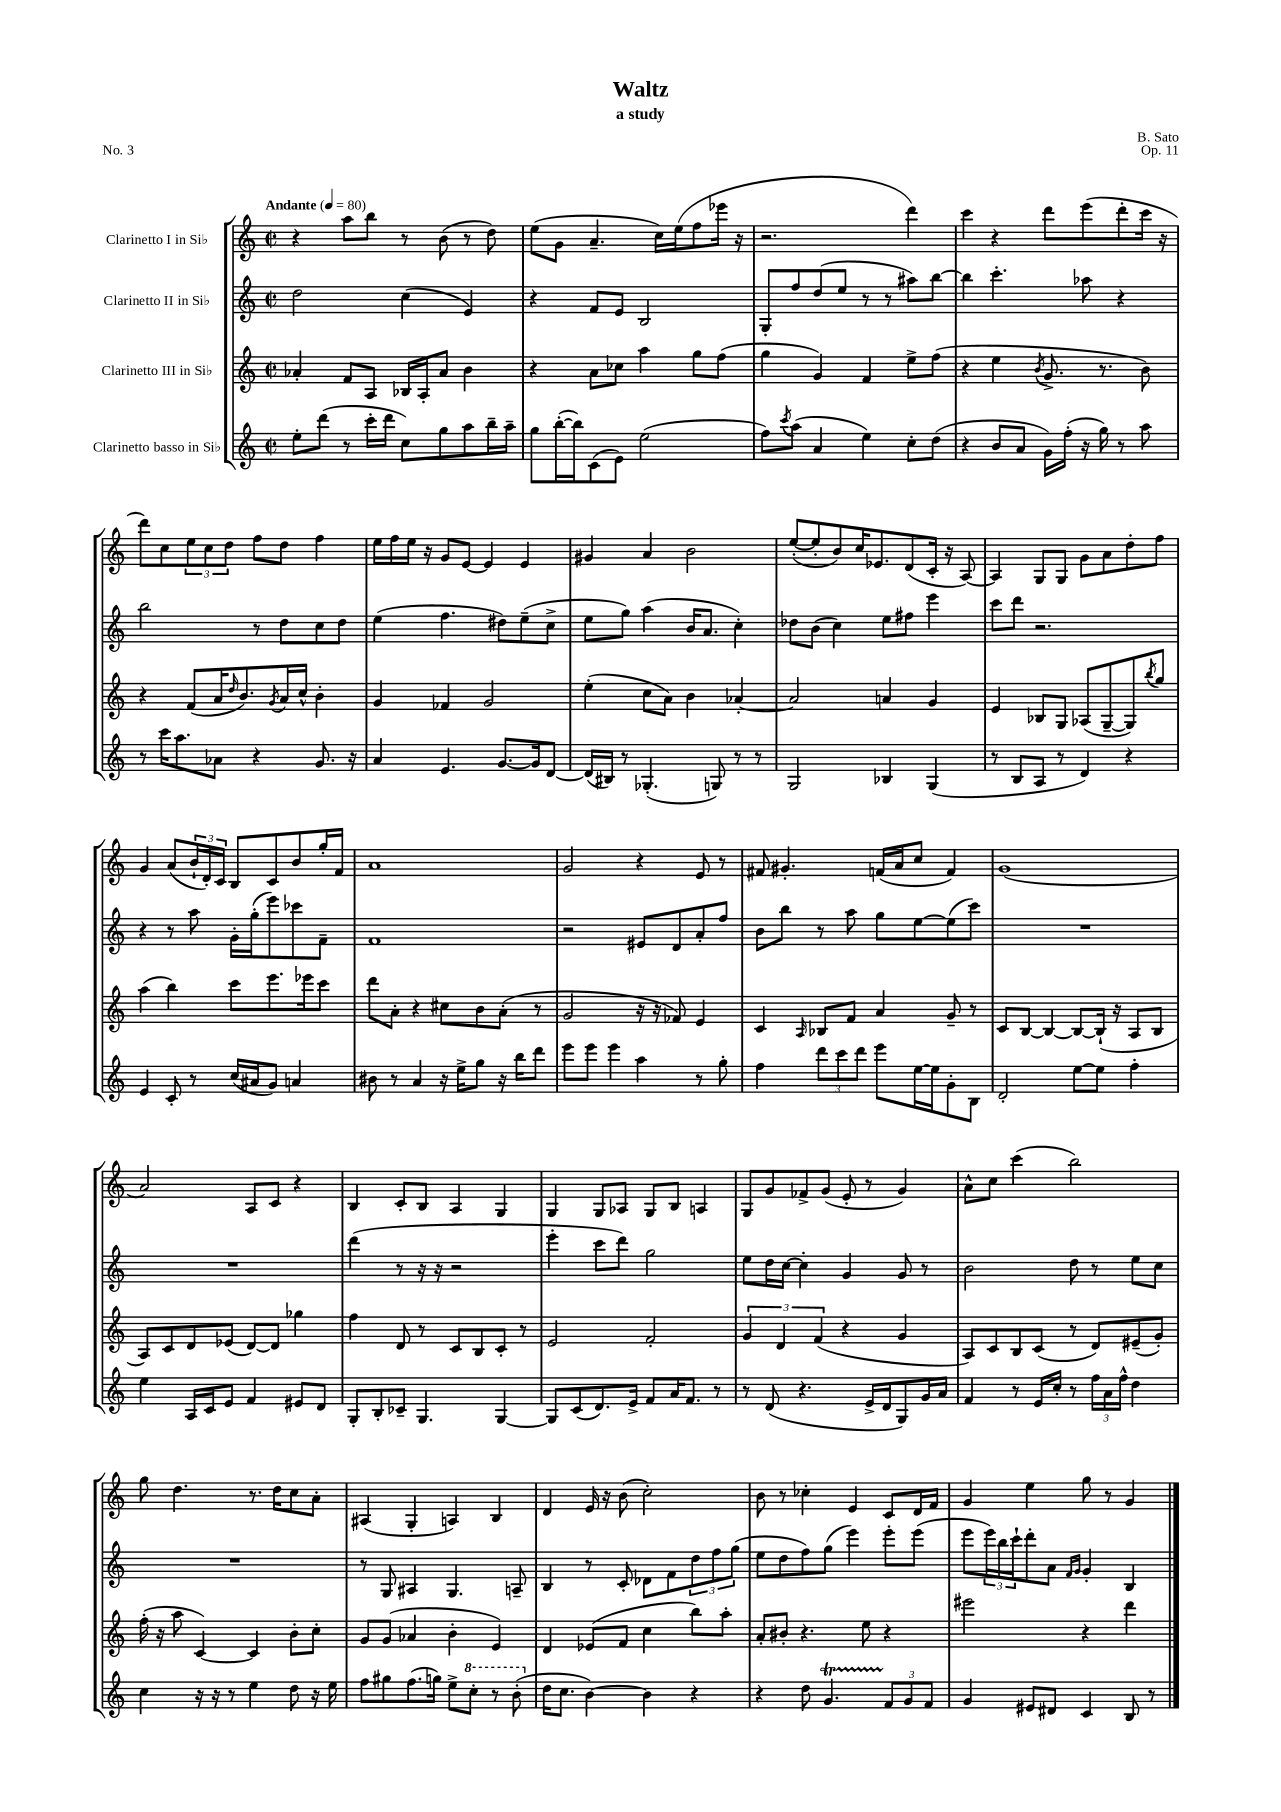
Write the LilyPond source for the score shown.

\header { title = "Waltz" composer = "B. Sato" subtitle = "a study" opus = "Op. 11" piece = "No. 3" }
<<
\new StaffGroup <<
\new Staff = "s0" \with { instrumentName = "Clarinetto I in Sib" } {
    \clef treble \key c \major \defaultTimeSignature \time 2/2 \tempo "Andante" 4 = 80
    r4 a''8 b''8 r8 b'8( r8 d''8) |
    e''8( g'8 a'4.-- c''16) e''16( f''8 ees'''16 r16 |
    r2. d'''4) |
    c'''4 r4 d'''8 e'''8( d'''8-. c'''16 r16 |
    d'''8) c''8 \tuplet 3/2 { e''8 c''8 d''8 } f''8 d''8 f''4 |
    e''16 f''16 e''16 r16 g'8 e'8~ e'4 e'4 |
    gis'4 a'4 b'2 |
    e''8~-.( e''8-. b'8) c''16 ees'8. d'8( c'16-. r16 a8~) |
    a4 g8 g8 g'8 a'8 d''8-. f''8 |
    g'4 a'8( \tuplet 3/2 { b'16-! d'16-.) c'16 } b8 c'8 b'8 g''16-. f'16 |
    a'1 |
    g'2 r4 e'8 r8 |
    fis'8 gis'4.-. f'16( a'16 c''8 f'4) |
    g'1( |
    a'2) a8 c'8 r4 |
    b4 c'8-. b8 a4 g4 |
    g4 g8 aes8 g8 b8 a4 |
    g8 g'8 fes'8-> g'8( e'8-. r8 g'4) |
    a'8-^ c''8 c'''4( b''2) |
    g''8 d''4. r8. d''16 c''8 a'8-. |
    ais4( g4-. a4) b4 |
    d'4 e'16 r16 b'8( c''2-.) |
    b'8 r8 ces''4-. e'4 c'8 d'16 f'16 |
    g'4 e''4 g''8 r8 g'4 \bar "|." |
}
\new Staff = "s1" \with { instrumentName = "Clarinetto II in Sib" } {
    \clef treble \key c \major \defaultTimeSignature \time 2/2
    d''2 c''4( e'4) |
    r4 f'8 e'8 b2 |
    g8-. f''8 d''8( e''8 r8 r8 ais''8) b''8~ |
    b''4 c'''4.-. aes''8 r4 |
    b''2 r8 d''8 c''8 d''8 |
    e''4( f''4. dis''8) e''8--( c''8-> |
    e''8 g''8) a''4( b'16 a'8. c''4-.) |
    des''8 b'8( c''4) e''8 fis''8 e'''4 |
    c'''8 d'''8 r2. |
    r4 r8 a''8 g'16-. g''16-.( e'''8) ces'''8 f'8-- |
    f'1 |
    r2 eis'8 d'8 a'8-. f''8 |
    b'8 b''8 r8 a''8 g''8 e''8~ e''8( c'''8) |
    R1 |
    R1 |
    d'''4( r8 r16 r16 r2 |
    e'''4-. c'''8 d'''8) g''2 |
    e''8 d''16 c''16~ c''4-. g'4 g'8 r8 |
    b'2 d''8 r8 e''8 c''8 |
    R1 |
    r8 g8 ais4 g4. a8-- |
    b4 r8 c'8-. des'8 f'8 \tuplet 3/2 { d''8 f''8 g''8( } |
    e''8 d''8 f''8) g''8( e'''4) e'''8-. e'''8( |
    e'''8 \tuplet 3/2 { e'''16) b''16 c'''16-! } d'''8-. a'8 \grace { f'16 g'16 } g'4-. b4 \bar "|." |
}
\new Staff = "s2" \with { instrumentName = "Clarinetto III in Sib" } {
    \clef treble \key c \major \defaultTimeSignature \time 2/2
    aes'4-. f'8 a8 bes16 a16-. aes'8 b'4 |
    r4 a'8 ces''8 a''4 g''8 f''8( |
    g''4 g'4) f'4 e''8-> f''8( |
    r4 e''4 \acciaccatura { b'8 } g'8.-> r8. b'8) |
    r4 f'8( a'16 \grace { d''16 } b'8.) \acciaccatura { g'8 } a'16 c''16-^ b'4-. |
    g'4 fes'4 g'2 |
    e''4-.( c''8 a'8) b'4 aes'4~-. |
    aes'2 a'4 g'4 |
    e'4 bes8 g8 aes8( g8~-- g8) \acciaccatura { b''8 } g''8 |
    a''4( b''4) c'''8 e'''8. ees'''16 c'''8 |
    d'''8 a'8-. r4 cis''8 b'8 a'8-.( r8 |
    g'2 r16 r16 fes'8) e'4 |
    c'4 \grace { a16 } bes8 f'8 a'4 g'8-- r8 |
    c'8 b8~ b4~ b8~ b16-!( r16 a8 b8 |
    a8) c'8 d'8 ees'8( d'8~) d'8 ges''4 |
    f''4 d'8 r8 c'8 b8 c'8-. r8 |
    e'2 f'2-. |
    \tuplet 3/2 { g'4 d'4 f'4( } r4 g'4 |
    a8) c'8 b8 c'8( r8 d'8) eis'8--( g'8-.) |
    f''16-.( r16 a''8 c'4~) c'4 b'8-. c''8-. |
    g'8 g'8( aes'4 b'4-. e'4) |
    d'4 ees'8( f'8 c''4 b''8) a''8-. |
    a'8-. bis'8-. r4. e''8 r4 |
    eis'''2 r4 d'''4 \bar "|." |
}
\new Staff = "s3" \with { instrumentName = "Clarinetto basso in Sib" } {
    \clef treble \key c \major \defaultTimeSignature \time 2/2
    e''8-. d'''8( r8 c'''16-. d'''16 c''8) g''8 a''8 b''16-- a''16-- |
    g''8 b''16~-.( b''16) c'8( e'8) e''2( |
    f''8) \acciaccatura { c'''8 } a''8( a'4 e''4) c''8-. d''8( |
    r4 b'8 a'8 g'16) f''16-.( r16 g''16) r8 a''8 |
    r8 c'''16 a''8. aes'8 r4 g'8. r16 |
    a'4 e'4. g'8.~ g'16 d'8~ |
    d'16( bis16) r8 ges4.-.( g8) r8 r8 |
    g2 bes4 g4( |
    r8 b8 a8 r8 d'4) r4 |
    e'4 c'8-. r8 c''16( ais'16 g'8) a'4 |
    bis'8 r8 a'4 r16 e''16-> g''8 r16 b''16 d'''8 |
    e'''8 e'''8 e'''4 a''4 r8 g''8-. |
    f''4 \tuplet 3/2 { d'''8 c'''8 d'''8 } e'''8 e''16~ e''16 g'8-. b8 |
    d'2-. e''8~ e''8 f''4-. |
    e''4 a16 c'16 e'8 f'4 eis'8 d'8 |
    g8-. b8-. ces'8-- g4. g4~ |
    g8 c'8( d'8.) e'16-> f'8 a'16 f'8. r8 |
    r8 d'8( r4. e'16-> d'16 g8) g'16 a'16 |
    f'4 r8 e'16 c''16-. r8 \tuplet 3/2 { f''16 a'16 f''16-^ } d''4 |
    c''4 r16 r16 r8 e''4 d''8 r16 e''16 |
    f''8 gis''8 f''8.( g''16) e''8-> \ottava #1 c'''8-. r8 b''8-.( \ottava #0 |
    d''16 c''8. b'4~) b'4 r4 |
    r4 d''8 g'4.\startTrillSpan \tuplet 3/2 { f'8\stopTrillSpan g'8 f'8 } |
    g'4 eis'8 dis'8 c'4 b8 r8 \bar "|." |
}
>>
>>
\layout { \context { \Score \remove "Bar_number_engraver" } }
